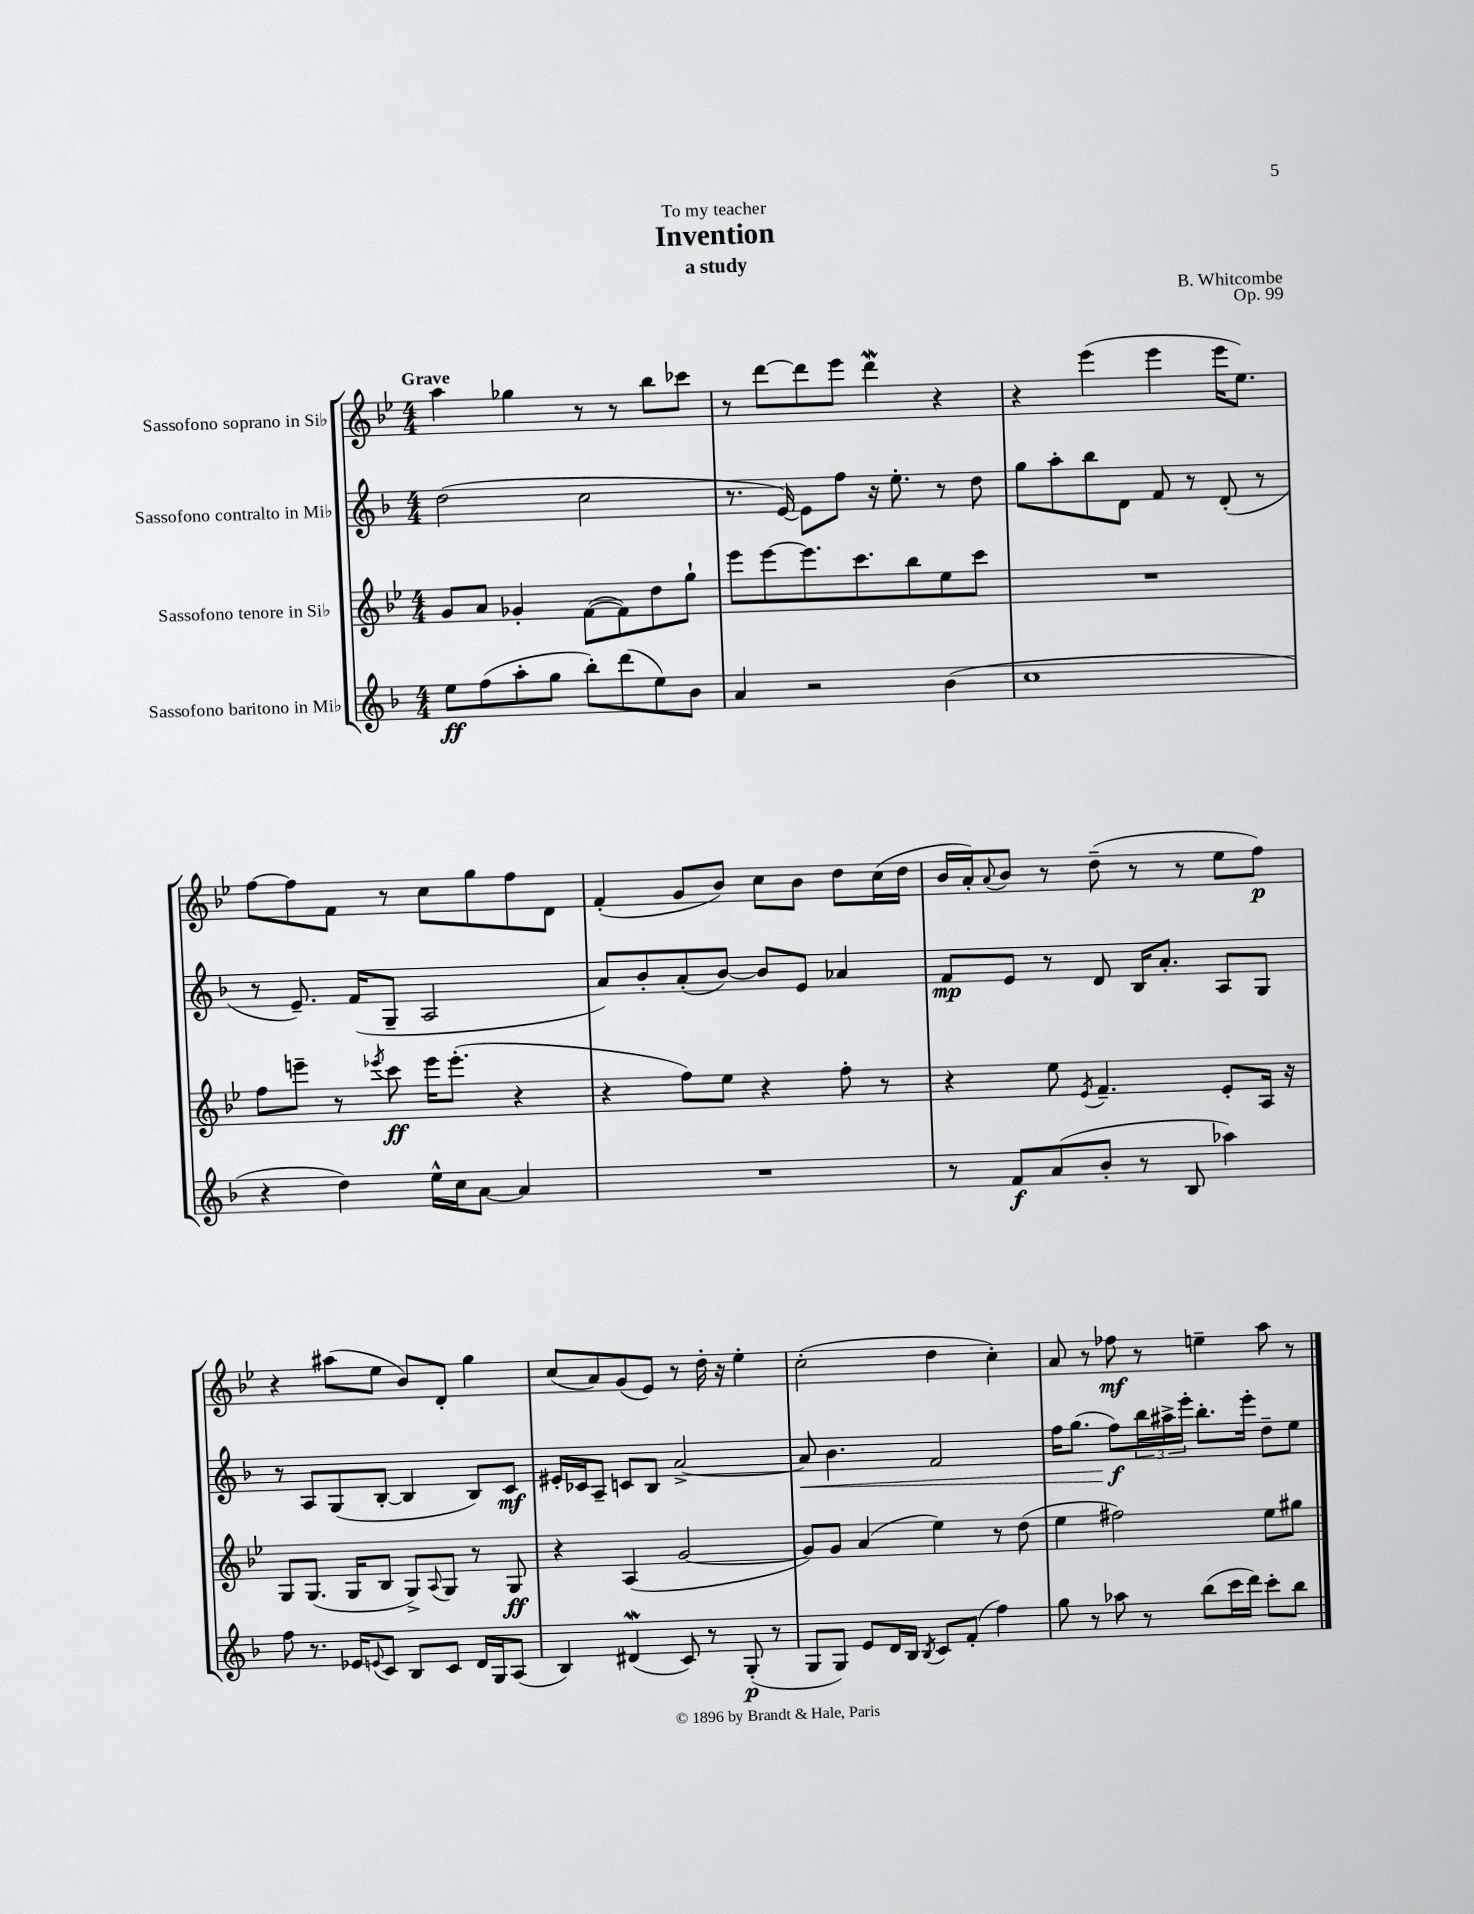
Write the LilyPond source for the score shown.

\header { title = "Invention" composer = "B. Whitcombe" subtitle = "a study" dedication = "To my teacher" opus = "Op. 99" }
<<
\new StaffGroup <<
\new Staff = "s0" \with { instrumentName = "Sassofono soprano in Sib" } {
    \clef treble \key bes \major \numericTimeSignature \time 4/4 \tempo "Grave"
    a''4 ges''4 r8 r8 bes''8 ces'''8 |
    r8 d'''8~ d'''8 ees'''8 d'''4\mordent r4 |
    r4 ees'''4( ees'''4 ees'''16 ees''8.) |
    f''8~ f''8 f'8 r8 c''8 g''8 f''8 d'8 |
    f'4-.( g'8 bes'8) c''8 bes'8 d''8 c''16( d''16 |
    bes'16 a'16-.) \appoggiatura { a'8 } bes'8 r8 d''8--( r8 r8 ees''8 f''8\p) |
    r4 ais''8( ees''8 bes'8) d'8-. g''4 |
    c''8( a'8) g'8( ees'8) r8 d''16-. r16 ees''4-. |
    c''2-.( d''4 c''4-.) |
    a'8 r8 fes''8\mf r8 e''4-- a''8 r8 \bar "|." |
}
\new Staff = "s1" \with { instrumentName = "Sassofono contralto in Mib" } {
    \clef treble \key f \major \numericTimeSignature \time 4/4
    d''2( c''2 |
    r8. e'16~) e'8 f''8 r16 e''8.-. r8 d''8 |
    g''8 a''8-. bes''8 d'8 f'8 r8 d'8-.( r8 |
    r8 e'8.--) f'16( g8-- a2 |
    a'8) bes'8-. a'8-.( bes'8~) bes'8 e'8 aes'4 |
    f'8\mp e'8 r8 d'8 bes16 a'8.-. a8 g8 |
    r8 a8 g8( bes8~-. bes4 bes8) c'8\mf |
    eis'16-. ces'16 a8-- c'8 bes8 a'2~-> |
    a'8\< bes'4. f'2 |
    f''16 g''8.( f''8\f\!) \tuplet 3/2 { bes''16 ais''16-> e'''16-. } bes''8.-. e'''16-. d''8-- e''8 \bar "|." |
}
\new Staff = "s2" \with { instrumentName = "Sassofono tenore in Sib" } {
    \clef treble \key bes \major \numericTimeSignature \time 4/4
    g'8 a'8 ges'4-. f'8~( f'8) d''8 g''8-! |
    ees'''8 ees'''8~ ees'''8. c'''8. bes''8 ees''8 c'''8 |
    R1 |
    f''8 e'''8-- r8 \acciaccatura { ees'''8 } c'''8\ff ees'''16 ees'''8.-.( r4 |
    r4 f''8) ees''8 r4 f''8-. r8 |
    r4 ees''8 \acciaccatura { ees'8 } f'4.-- ees'8-. a16 r16 |
    g8 g8.( g16 bes8 g8->) \appoggiatura { a8 } g8 r8 g8\ff |
    r4 a4( g'2~ |
    g'8) g'8 a'4( ees''4) r8 d''8( |
    ees''4 fis''2) ees''8 gis''8 \bar "|." |
}
\new Staff = "s3" \with { instrumentName = "Sassofono baritono in Mib" } {
    \clef treble \key f \major \numericTimeSignature \time 4/4
    e''8\ff f''8( a''8-. g''8 bes''8-.) d'''8( e''8) bes'8 |
    a'4 r2 bes'4( |
    c''1 |
    r4 d''4) e''16-^ c''16 a'8~ a'4 |
    R1 |
    r8 f'8\f a'8( bes'8-. r8 bes8 aes''4) |
    f''8 r8. ees'16 \appoggiatura { e'8 } c'8 bes8 c'8 d'16 g16 a8( |
    bes4) dis'4\mordent( c'8) r8 g8-.\p( r8 |
    g8 g8) e'8 d'16 bes16 \acciaccatura { bes8 } c'8 f'8-.( f''4) |
    g''8 r8 aes''8 r8 bes''8( c'''16 d'''16) c'''8-. bes''8 \bar "|." |
}
>>
>>
\layout { \context { \Score \remove "Bar_number_engraver" } }
